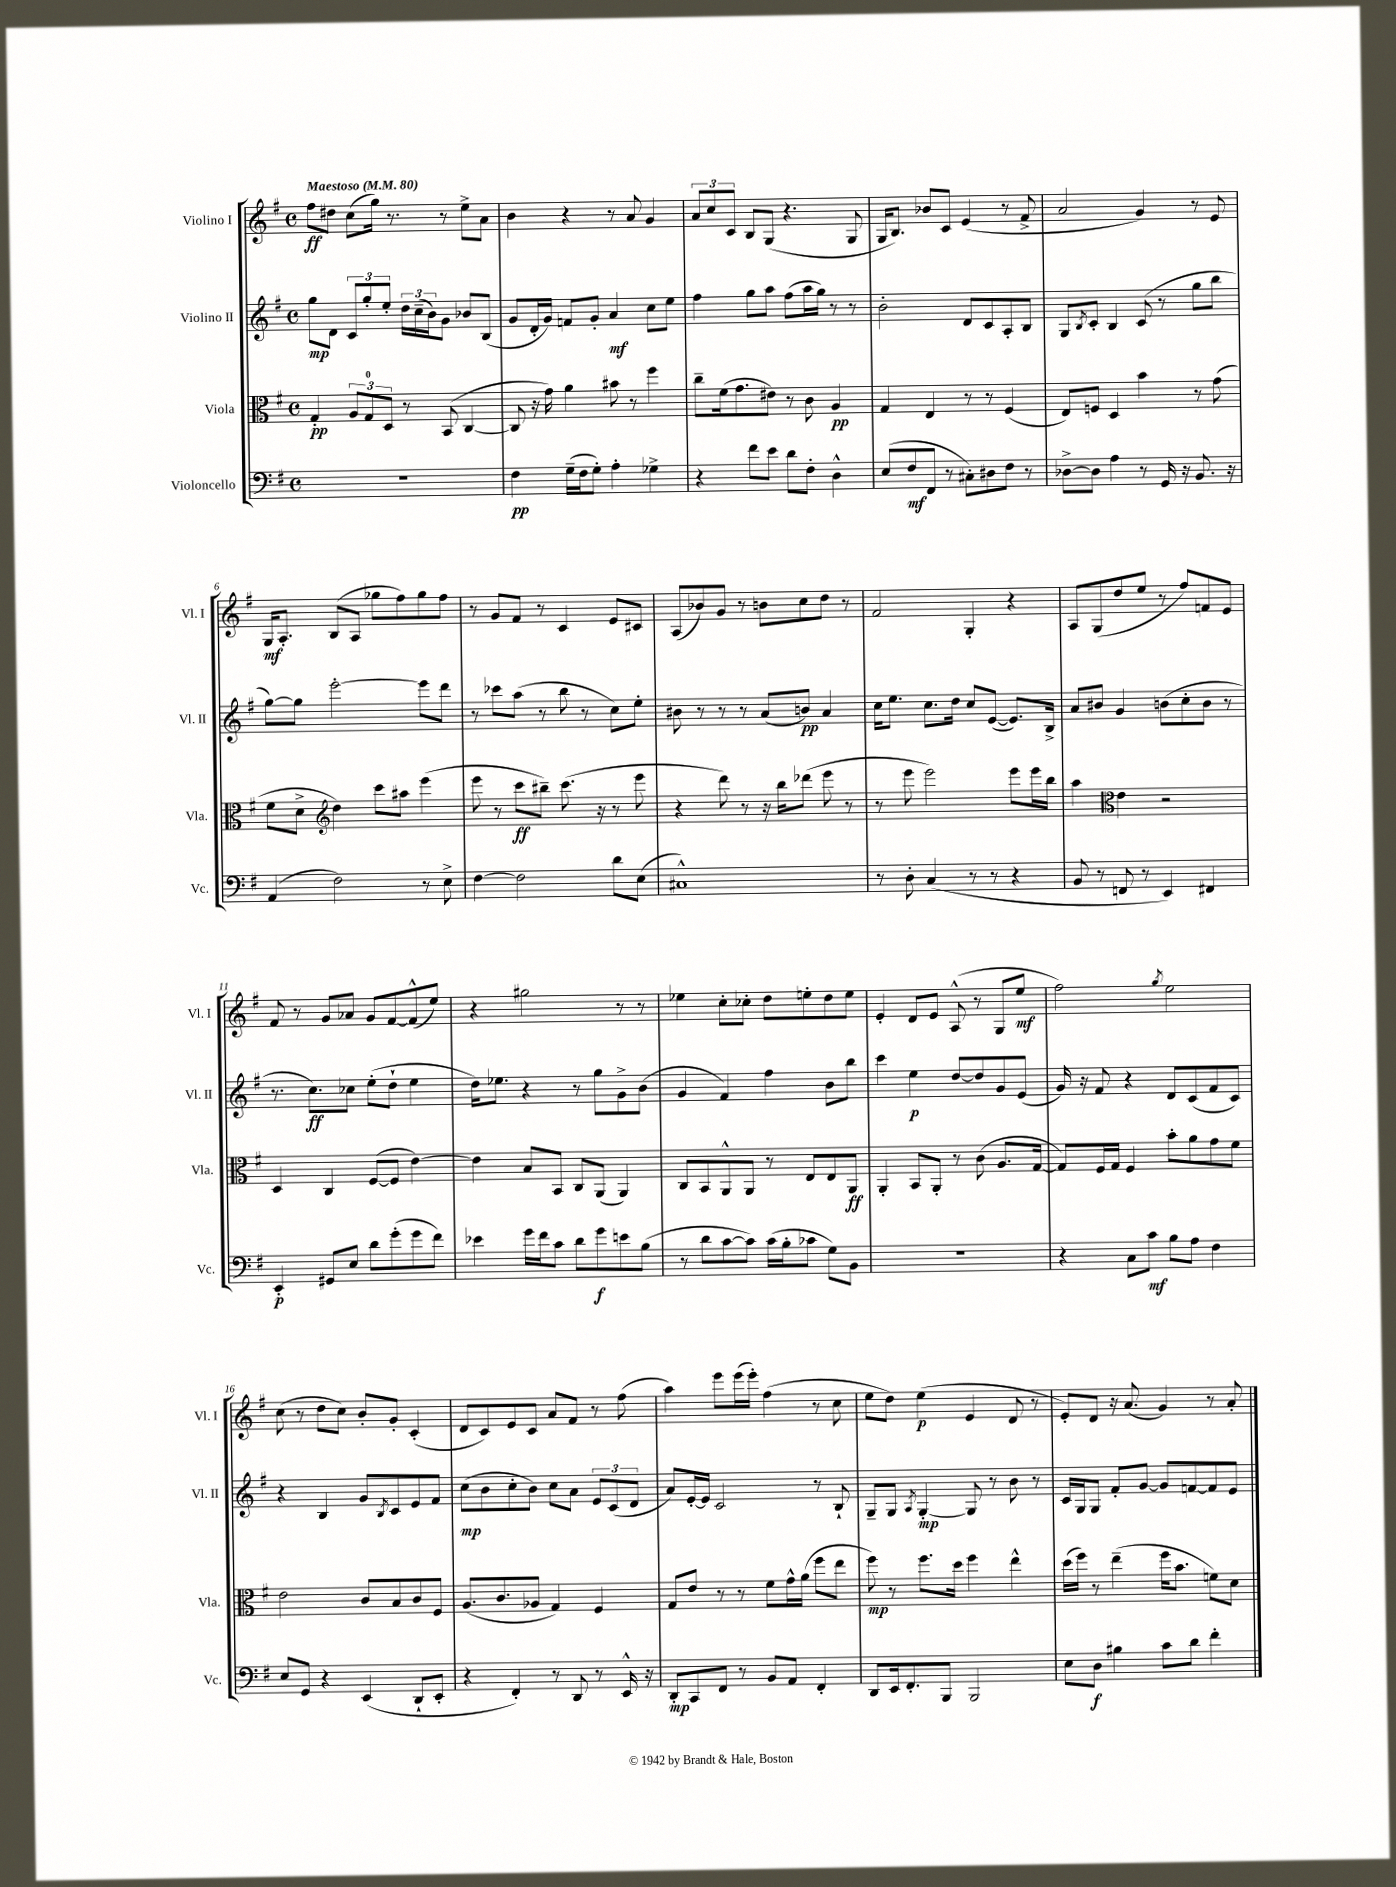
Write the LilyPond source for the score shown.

<<
\new StaffGroup <<
\new Staff = "s0" \with { instrumentName = "Violino I" shortInstrumentName = "Vl. I" } {
    \clef treble \key g \major \defaultTimeSignature \time 4/4 \tempo "Maestoso" 4 = 80
    fis''8\ff dis''8 c''8( g''16) r8. r8 e''8-> a'8 |
    b'4 r4 r8 a'8 g'4 |
    \tuplet 3/2 { a'8 c''8 c'8 } b8 g8( r4. g8 |
    g16 b8.) bes'8 c'8 e'4( r8 fis'8-> |
    a'2 g'4) r8 e'8 |
    g16\mf a8.-. b8( a8 ges''8 fis''8) ges''8 fis''8 |
    r8 g'8 fis'8 r8 c'4 e'8 cis'8 |
    a8( bes'8) g'8 r8 b'8 c''8 d''8 r8 |
    fis'2 g4-. r4 |
    a8 g8( d''8 e''8 r8 fis''8) f'8 e'8 |
    fis'8 r8 g'8 aes'8 g'8 fis'8~ fis'8-^( e''8) |
    r4 gis''2 r8 r8 |
    ees''4 c''8-. ces''8-. d''8 e''8-. d''8 e''8 |
    e'4-. d'8 e'8 a8-^( r8 g8 e''8\mf |
    fis''2) \acciaccatura { g''8 } e''2 |
    c''8( r8 d''8 c''8) b'8-. g'8-. c'4-.( |
    d'8 c'8) e'8 c'8 a'8 fis'8 r8 fis''8( |
    a''4) e'''8 e'''16( e'''16-.) fis''4( r8 c''8 |
    e''8 d''8) e''4\p( e'4 d'8 r8 |
    e'8-.) d'8 r16 a'8.( g'4) r8 a'8-. \bar "|." |
}
\new Staff = "s1" \with { instrumentName = "Violino II" shortInstrumentName = "Vl. II" } {
    \clef treble \key g \major \defaultTimeSignature \time 4/4
    g''8\mp d'8 \tuplet 3/2 { c'8 g''8-. e''8-. } \tuplet 3/2 { d''16 c''16--( b'16) } g'8 bes'8 b8( |
    g'8 d'16-. g'16) f'8 g'8-. a'4\mf c''8 e''8 |
    fis''4 g''8 a''8 fis''8( a''16 g''16) r8 r8 |
    b'2-. d'8 c'8 a8-. b8 |
    g8 \acciaccatura { b8 } c'8-. b4 c'8( r8 g''8 b''8 |
    g''8~) g''8 e'''2~-. e'''8 d'''8 |
    r8 ces'''8 a''8( r8 b''8 r8 c''8) e''8-. |
    bis'8 r8 r8 r8 a'8( b'8\pp) a'4 |
    c''16 e''8. c''8. d''16 c''8 e'8~( e'8.) b16-> |
    a'8 bis'8 g'4 b'8( c''8-. b'8 r8 |
    r8. c''8.\ff) ces''8 e''8-.( d''8-! e''4 |
    d''16) ees''8. r4 r8 g''8 g'8-> b'8( |
    g'4 fis'4) fis''4 b'8 b''8 |
    c'''4 e''4\p d''8~ d''8 g'8 e'8( |
    g'16) r16 fis'8 r4 d'8 c'8( fis'8 c'8) |
    r4 b4 g'8 \acciaccatura { b8 } c'8 e'8 fis'8 |
    c''8\mp( b'8 c''8-. b'8) c''8 a'8 \tuplet 3/2 { e'8 c'8( d'8 } |
    a'8) e'16~-. e'16 c'2 r8 b8-! |
    g8-- g8 \acciaccatura { a8 } g4~-.\mp g8 r8 b'8 r8 |
    c'16 g16 g8 fis'8-. g'8~ g'8 f'8~ f'8 e'8 \bar "|." |
}
\new Staff = "s2" \with { instrumentName = "Viola" shortInstrumentName = "Vla." } {
    \clef alto \key g \major \defaultTimeSignature \time 4/4
    g4-.\pp \tuplet 3/2 { a8 g8-0 d8 } r8 b,8( c4~ |
    c8 r16 g'16) a'4 bis'8 r8 fis''4 |
    c''8-- fis'16( g'8. eis'8) r8 c'8 a4\pp |
    g4 e4 r8 r8 fis4( |
    e8) f8 d4 b'4 r8 g'8( |
    fis'8 d'8-> \clef treble d''4) c'''8 ais''8 e'''4( |
    e'''8 r8 c'''8\ff bis''8--) c'''8.( r16 r8 e'''8 |
    r4 d'''8) r8 r16 b''16 des'''8( e'''8 r8 |
    r8 e'''8 e'''2) e'''8 e'''16 b''16 |
    a''4 \clef alto e'4 r2 |
    d4 c4 fis8~( fis8 e'4~) |
    e'4 b8 b,8 c8 a,8( a,4) |
    c8 b,8 a,8-^ a,8 r8 e8 e8 a,8\ff |
    a,4-. b,8 a,8-. r8 c'8( a8. g16~ |
    g8) fis16 g16 fis4 b'8-. a'8 g'8 fis'8 |
    e'2 c'8 b8 c'8 fis8 |
    a8.( c'8. aes8 g4) fis4 |
    g8 e'8 r8 r8 fis'8 g'16-^ a'16( fis''8 e''8 |
    fis''8\mp) r8 fis''8. d''16 fis''4 e''4-^ |
    d''16( fis''16) r8 e''4--( fis''16 b'8. f'8) d'8 \bar "|." |
}
\new Staff = "s3" \with { instrumentName = "Violoncello" shortInstrumentName = "Vc." } {
    \clef bass \key g \major \defaultTimeSignature \time 4/4
    R1 |
    fis4\pp g16--( fis16 g8-.) a4-. ges4-> |
    r4 fis'8 e'8 d'8 fis8-. d4-^ |
    e8( fis8\mf fis,8 r8 cis8-.) dis8 fis8 r8 |
    des8~-> des8 a4 r8 g,16 r16 b,8. r16 |
    a,4( fis2) r8 e8-> |
    fis4~ fis2 d'8 e8( |
    cis1-^) |
    r8 d8-. c4( r8 r8 r4 |
    b,8 r8 f,8 r8 e,4) fis,4 |
    e,4-.\p gis,8 e8 d'8 g'8-.( g'8 fis'8) |
    ees'4 g'16 fis'16 c'8 d'8 g'8\f e'8 b8( |
    r8 d'8 c'8~ c'8) c'16( b16-. ces'8 g8) b,8 |
    R1 |
    r4 c8 c'8\mf b8 a8 fis4 |
    e8 g,8 r4 e,4( d,8-! e,8-. |
    r4 fis,4-.) r8 d,8 r8 e,16-^ r16 |
    d,8-.\mp c,8 fis,8 r8 b,8 a,8 fis,4-. |
    d,8 e,16 fis,8.-. b,,8 b,,2 |
    e8 d8\f bis4 c'8 d'8 fis'4-. \bar "|." |
}
>>
>>
